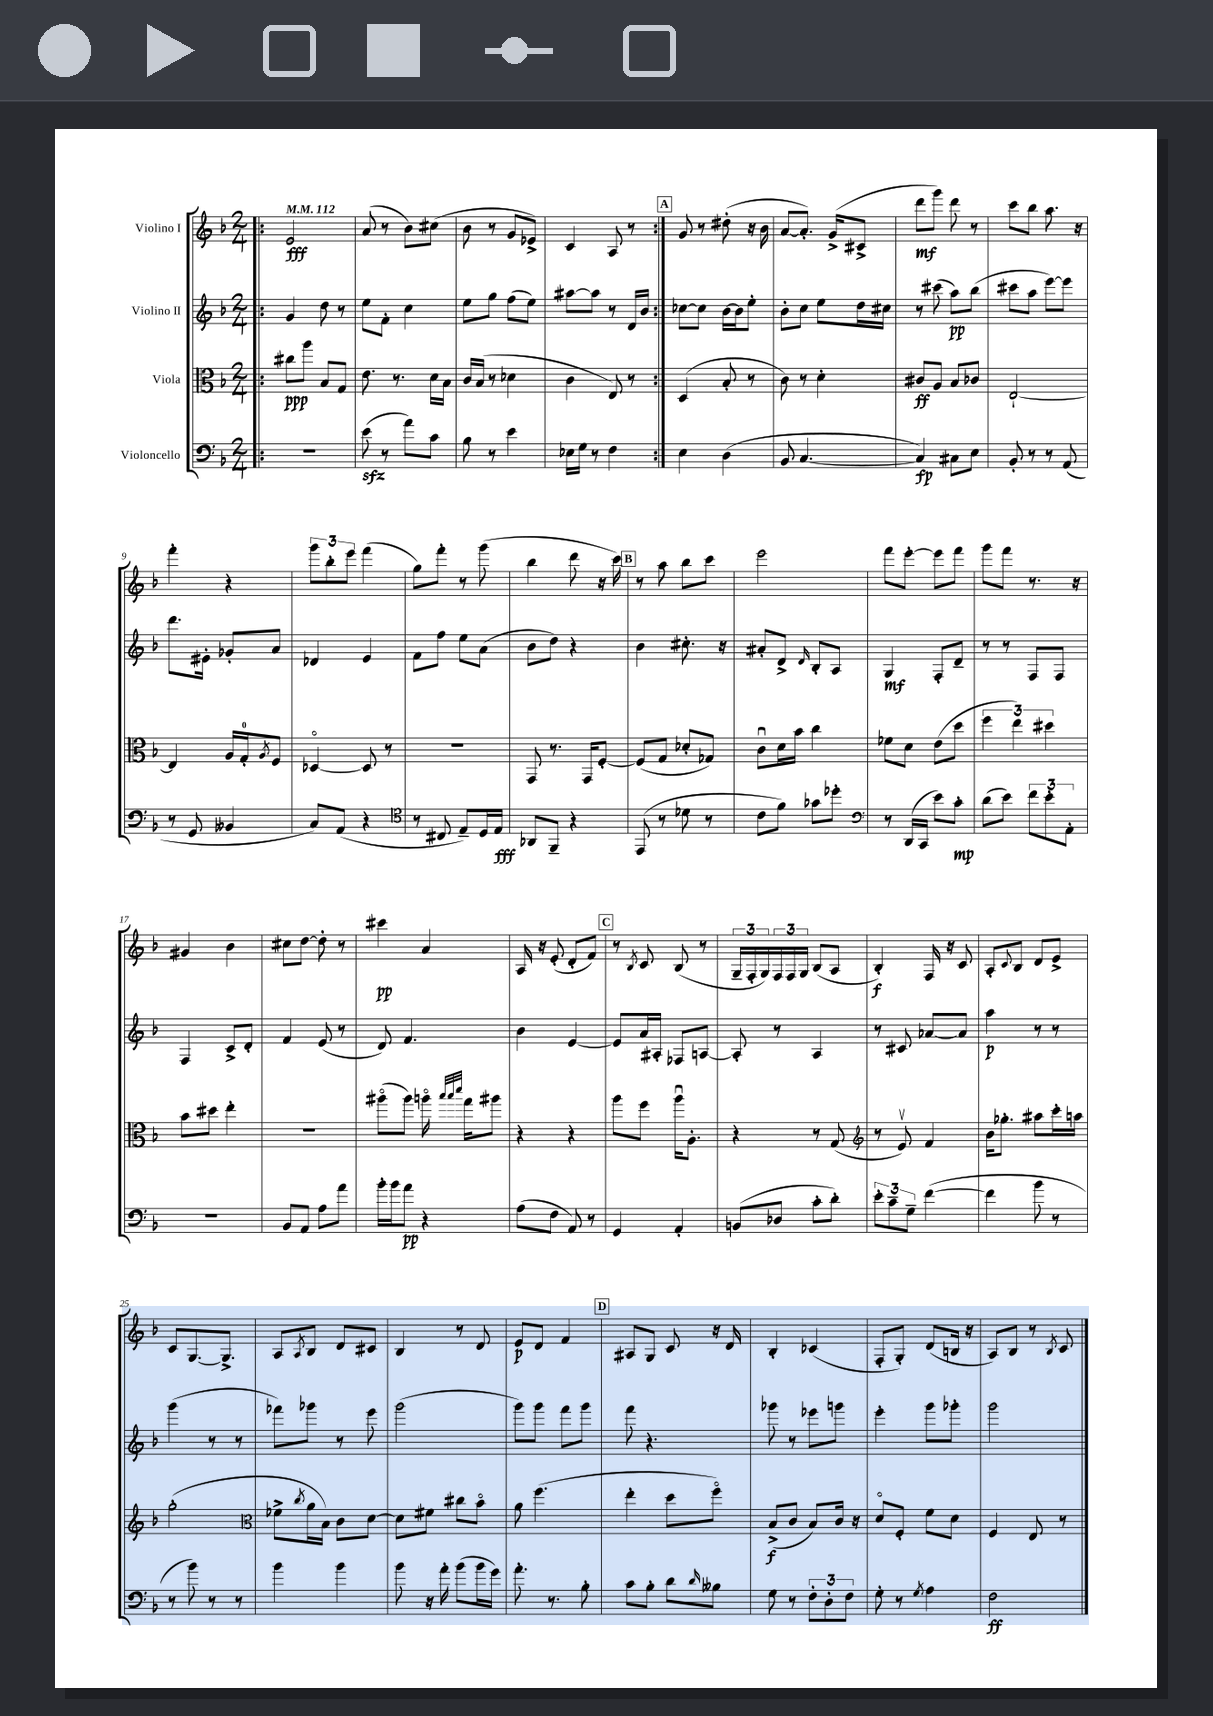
<<
\new StaffGroup <<
\new Staff = "s0" \with { instrumentName = "Violino I" } {
    \clef treble \key f \major \numericTimeSignature \time 2/4 \tempo 4 = 112
    \repeat volta 2 { \bar ".|:" e'2\fff |
    a'8( r8 bes'8) cis''8( |
    bes'8 r8 g'8 ees'8->) |
    c'4 a8 r8 | }
    \mark \markup { \box "A" } g'8 r8 dis''8-.( r16 bes'16 |
    a'8~ a'8.-.) g'16->( cis'8-> |
    d'''8\mf g'''8) d'''8 r8 |
    c'''8 bes''8 a''8. r16 |
    f'''4-. r4 |
    \tuplet 3/2 { g'''8 bes''8-. e'''8 } f'''4( |
    g''8) f'''8-. r8 g'''8( |
    bes''4 d'''8 r16 c'''16) |
    \mark \markup { \box "B" } r8 a''8 bes''8 c'''8 |
    e'''2 |
    f'''8 e'''8~-. e'''8 f'''8 |
    g'''8 f'''8 r8. r16 |
    gis'4 bes'4 |
    cis''8 d''8~ d''8-. r8 |
    cis'''4\pp a'4 |
    a16 r16 e'8-.( d'8-. f'8) |
    \mark \markup { \box "C" } r8 \acciaccatura { bes8 } c'8 bes8( r8 |
    \tuplet 3/2 { g16-- f16-. g16) } \tuplet 3/2 { f16 f16 g16 } bes8( a8 |
    bes4-.\f) f16 r16 c'8 |
    a8-. \appoggiatura { c'8 } bes8 d'8 e'8-> |
    c'8 g8.~ g8.-> |
    a8 \acciaccatura { a8 } bes8 d'8 cis'8 |
    bes4 r8 d'8 |
    e'8\p d'8 f'4 |
    \mark \markup { \box "D" } ais8 g8 c'8 r16 d'16 |
    bes4-. ces'4( |
    f8-. g8-.) d'8( b16 r16 |
    a8) bes8 r8 \acciaccatura { bes8 } c'8 \bar "|." |
}
\new Staff = "s1" \with { instrumentName = "Violino II" } {
    \clef treble \key f \major \numericTimeSignature \time 2/4
    \repeat volta 2 { \bar ".|:" g'4 d''8 r8 |
    e''8 f'8-. c''4 |
    e''8 g''8 f''8( e''8) |
    ais''8~ ais''8 r8 d'16 bes'16 | }
    \mark \markup { \box "A" } ces''8~ ces''8 bes'16~ bes'16 e''8-. |
    bes'8-. c''8 e''8 d''16 cis''16 |
    r8 cis'''8( a''8\pp) bes''8( |
    cis'''8 a''8 e'''8~) e'''8 |
    d'''8. eis'16-. ges'8-. a'8 |
    des'4 e'4 |
    f'8 f''8 e''8 a'8( |
    bes'8 d''8) r4 |
    \mark \markup { \box "B" } bes'4 cis''8.-. r16 |
    ais'8-. d'8-> \grace { d'16 } bes8-. a8 |
    g4\mf f8-. d'8-- |
    r8 r8 f8 f8 |
    f4 c'8-> d'8-. |
    f'4 e'8( r8 |
    d'8) f'4. |
    bes'4 e'4~ |
    \mark \markup { \box "C" } e'8 a'16 ais16-. fes8 a8~ |
    a8-. r8 a4 |
    r8 cis'8 aes'8~ aes'8 |
    a''4\p r8 r8 |
    g'''4( r8 r8 |
    fes'''8) ges'''8 r8 e'''8 |
    g'''2( |
    g'''8) g'''8 f'''8 g'''8 |
    \mark \markup { \box "D" } f'''8 r4. |
    ges'''8 r8 ees'''8 g'''8 |
    e'''4-. g'''8 ges'''8-. |
    g'''2 \bar "|." |
}
\new Staff = "s2" \with { instrumentName = "Viola" } {
    \clef alto \key f \major \numericTimeSignature \time 2/4
    \repeat volta 2 { \bar ".|:" cis''8\ppp a''8 bes8 g8 |
    e'8. r8. d'16 bes16 |
    c'16 bes16( r8 des'4 |
    c'4 e8) r8 | }
    \mark \markup { \box "A" } d4( bes8-. r8 |
    c'8) r8 d'4-. |
    cis'8\ff a8 bes8 ces'8 |
    e2~-! |
    e4 a16 g16-0-. \acciaccatura { a8 } f8 |
    des4~\flageolet des8 r8 |
    R2 |
    g,8 r8. g,16 f8~-. |
    \mark \markup { \box "B" } f8( g8 des'8-. ges8) |
    c'8\downbow d'16 bes'16 c''4 |
    fes'8 d'8 e'8( d''8 |
    \tuplet 3/2 { f''4 e''4) dis''4 } |
    bes'8 dis''8 e''4-. |
    r2 |
    ais''8\flageolet( ais''8) a''16\flageolet \grace { bes''32 bes''32 d'''32 } g''16 ais''8 |
    r4 r4 |
    \mark \markup { \box "C" } a''8 f''8 a''16\downbow a8.-. |
    r4 r8 g8( |
    \clef treble r8 e'8\upbow) f'4 |
    bes'16 ges''8.-. ais''8 c'''16-. a''16 |
    g''2-.( |
    \clef alto fes'8-> \acciaccatura { c''8 } a'16 bes16) c'8 d'8~ |
    d'8 fis'8 cis''8 bes'8\flageolet |
    a'8 f''4.( |
    \mark \markup { \box "D" } e''4-. d''8 f''8\flageolet) |
    bes8->\f( c'8 bes8) c'16 r16 |
    d'8\flageolet f8-. f'8 d'8 |
    f4 e8 r8 \bar "|." |
}
\new Staff = "s3" \with { instrumentName = "Violoncello" } {
    \clef bass \key f \major \numericTimeSignature \time 2/4
    \repeat volta 2 { \bar ".|:" R2 |
    e'8\sfz( r8 a'8) c'8 |
    bes8 r8 e'4 |
    ees16 g16 r8 f4 | }
    \mark \markup { \box "A" } e4 d4( |
    bes,8 c4.~ |
    c4\fp) cis8 e8 |
    bes,8-. r8 r8 a,8( |
    r8 g,8 beses,4 |
    c8) a,8( r4 |
    \clef tenor r8 cis8 e8--) d16 e16\fff |
    aes,8 f,8-- r4 |
    \mark \markup { \box "B" } e,8( r8 des'8 r8 |
    c'8 f'8) ges'8 des''8-. |
    \clef bass r8 d,16( c,16 e'8) c'8-.\mp |
    d'8( e'8) \tuplet 3/2 { f'8 e'8-. a,8-. } |
    r2 |
    bes,8 a,8 a8 a'8 |
    bes'16-. bes'16 a'8\pp r4 |
    a8( f8 a,8) r8 |
    \mark \markup { \box "C" } g,4 a,4-. |
    b,8( des8 c'8-. d'8-.) |
    \tuplet 3/2 { e'8-. c'8-- g8-- } f'4~( |
    f'4 bes'8 r8 |
    r8 bes'8) r8 r8 |
    bes'4 bes'4 |
    bes'8 r16 a'16-. bes'8( bes'16 g'16) |
    a'8.-. r8. bes8-. |
    \mark \markup { \box "D" } c'8 bes8-. d'8 \grace { d'16 } beses8 |
    g8 r8 \tuplet 3/2 { f8-. d8-. f8 } |
    g8-. r8 \acciaccatura { g8 } a4 |
    f2\ff \bar "|." |
}
>>
>>
